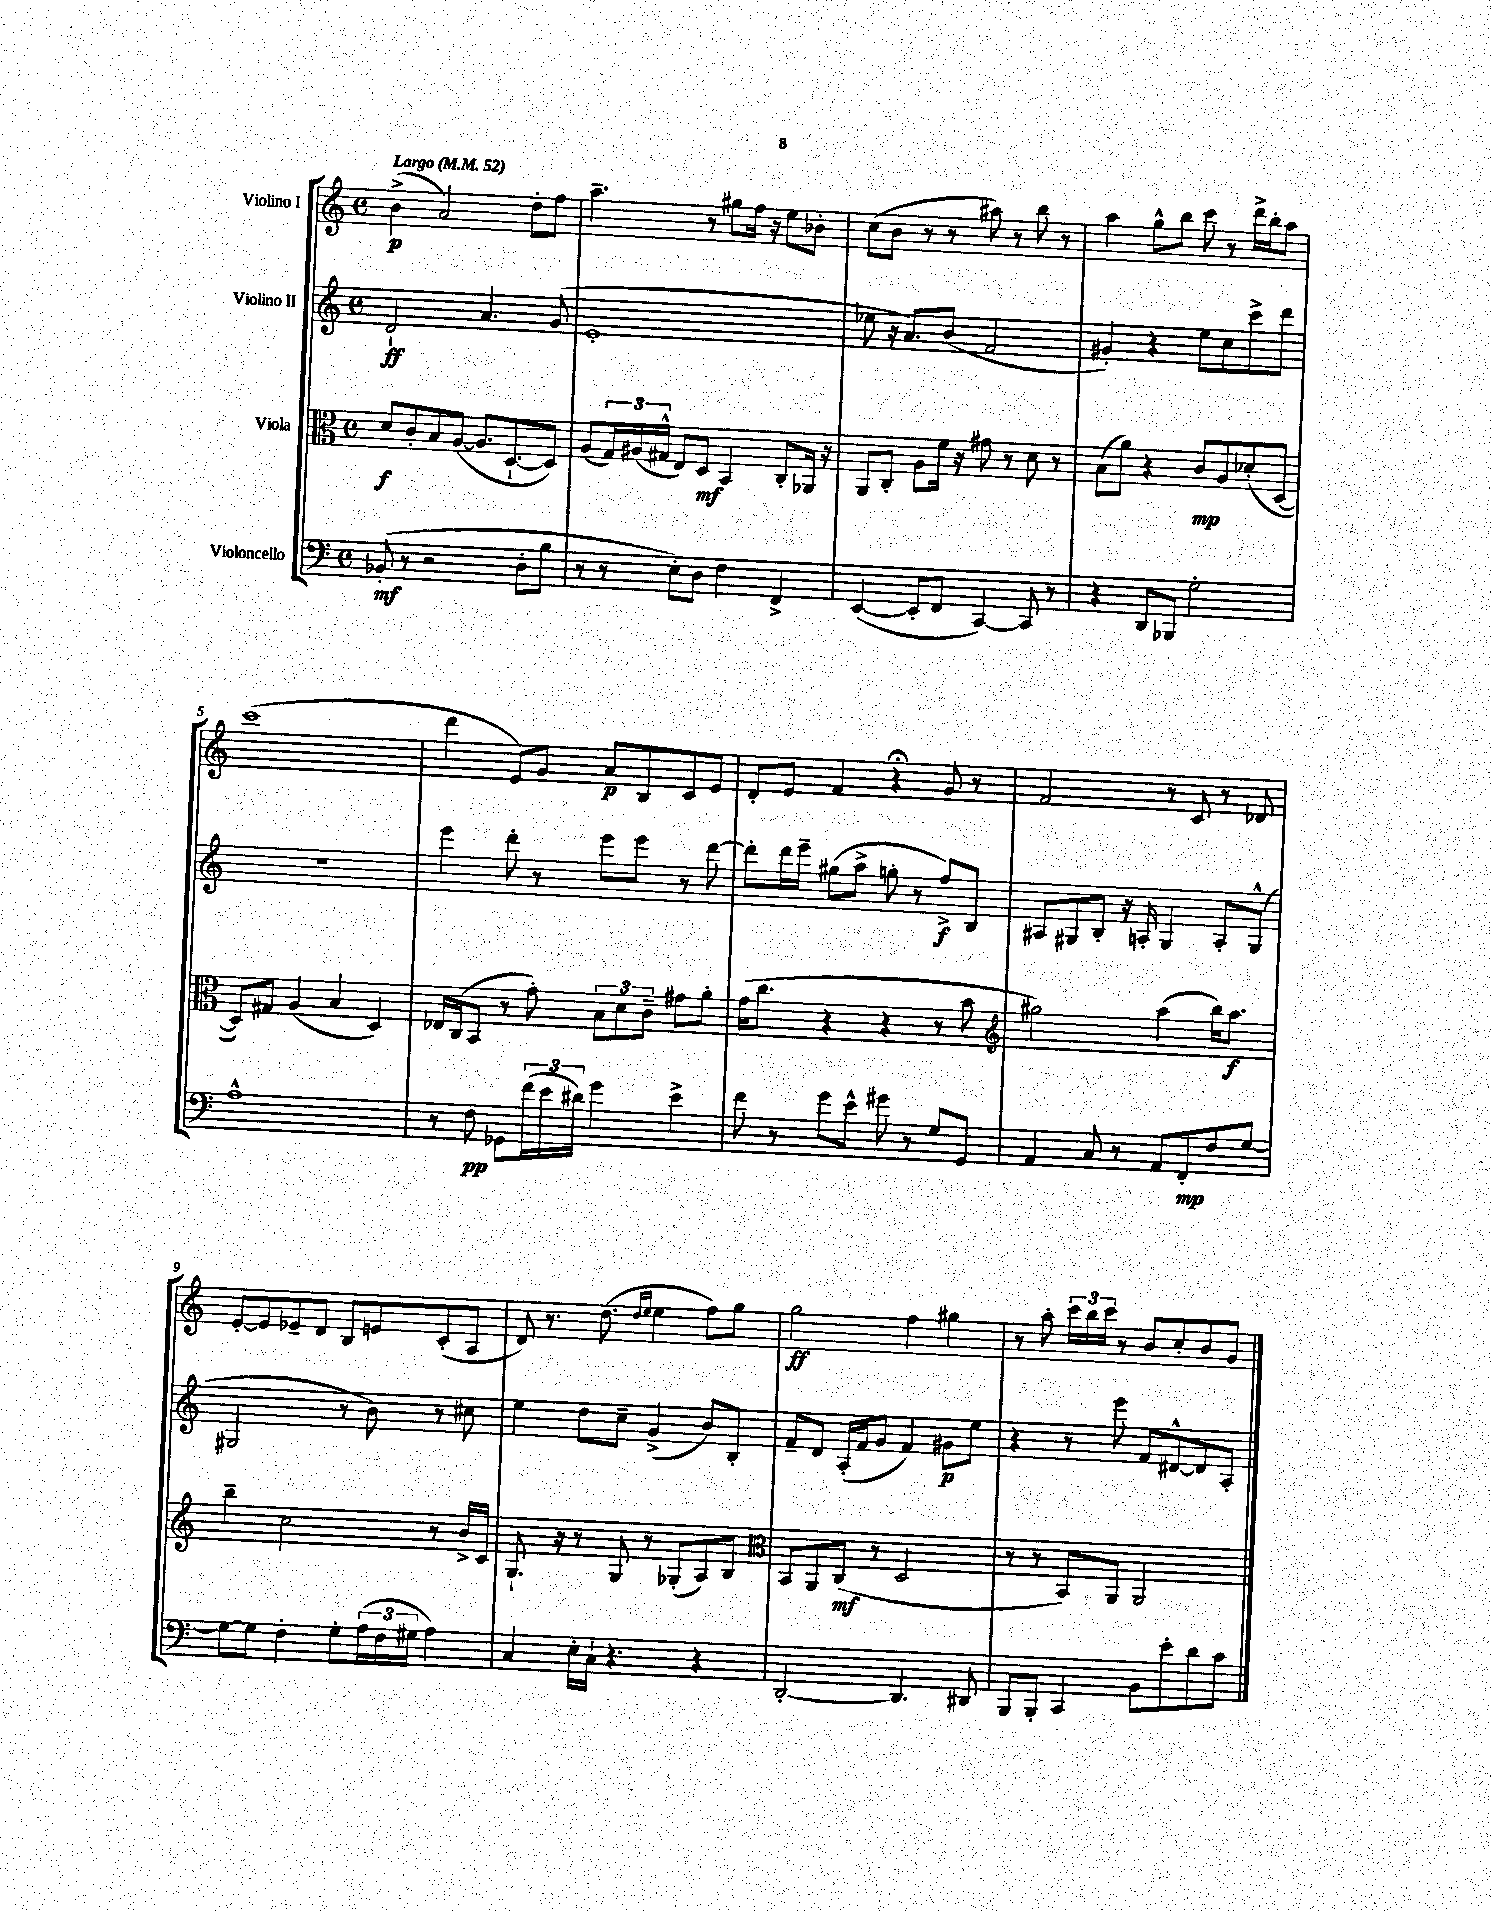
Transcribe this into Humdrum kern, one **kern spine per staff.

**kern	**dynam	**kern	**dynam	**kern	**dynam	**kern	**dynam
*part4	*part4	*part3	*part3	*part2	*part2	*part1	*part1
*staff4	*staff4	*staff3	*staff3	*staff2	*staff2	*staff1	*staff1
*I"Violoncello	*	*I"Viola	*	*I"Violino II	*	*I"Violino I	*
*clefF4	*	*clefC3	*	*clefG2	*	*clefG2	*
*k[]	*	*k[]	*	*k[]	*	*k[]	*
*M4/4	*	*M4/4	*	*M4/4	*	*M4/4	*
*met(c)	*	*met(c)	*	*met(c)	*	*met(c)	*
*MM52	*	*MM52	*	*MM52	*	*MM52	*
=1	=1	=1	=1	=1	=1	=1	=1
!	!	!	!	!	!	!LO:TX:a:B:t=Largo	!
(8BB-X'/	mf	8d/L	f	2d`/	ff	(4b^\	p
8r	.	8c'/	.	.	.	.	.
2r	.	8B/	.	.	.	2a/)	.
.	.	([8A/J	.	.	.	.	.
.	.	8.A/L]	.	4.a/	.	.	.
.	.	[8.D`/	.	.	.	.	.
8D'\L	.	.	.	.	.	8dd'\L	.
8B\J	.	8D/J])	.	(8g/	.	8ff\J	.
=2	=2	=2	=2	=2	=2	=2	=2
8r	.	(8A/L	.	1e'	.	4.aa~\	.
8r	.	24G/L)	.	.	.	.	.
.	.	(24A#X/	.	.	.	.	.
.	.	24G#X^^/JJ	.	.	.	.	.
8E'\L)	.	8E/L)	.	.	.	.	.
8D\J	.	8D/J	mf	.	.	8r	.
4F\	.	4BB/	.	.	.	8gg#X\L	.
.	.	.	.	.	.	16ff\Jk	.
.	.	.	.	.	.	16r	.
4FF^/	.	8C'/L	.	.	.	8ee\L	.
.	.	16AA-X/Jk	.	.	.	8b-X'\J	.
.	.	16r	.	.	.	.	.
=3	=3	=3	=3	=3	=3	=3	=3
([4EE/	.	8AA/L	.	8ee-X\	.	(8cc\L	.
.	.	8C'/J	.	16r	.	8b\J	.
.	.	.	.	8.a/L)	.	.	.
8EE'/L]	.	8A\L	.	.	.	8r	.
8FF/J	.	16f\Jk	.	(8b/J	.	8r	.
.	.	16r	.	.	.	.	.
[4CC/)	.	8g#X\	.	2f/	.	8aa#X\)	.
.	.	8r	.	.	.	8r	.
8CC/]	.	8d\	.	.	.	8bb\	.
8r	.	8r	.	.	.	8r	.
=4	=4	=4	=4	=4	=4	=4	=4
4r	.	(8B\L	.	4g#X'/)	.	4aa\	.
.	.	8a\J)	.	.	.	.	.
8DD/L	.	4r	.	4r	.	8gg^^\L	.
8BBB-X/J	.	.	.	.	.	8bb\J	.
2G'\	.	8c/L	mp	8ee\L	.	8ccc\	.
.	.	8A/	.	8cc\	.	8r	.
.	.	(8d-X'/	.	8ccc^\	.	16ddd^\LL	.
.	.	.	.	.	.	16bb'\J	.
.	.	[8D/J	.	8ddd\J	.	8aa\J	.
!!LO:LB:g=z
=5	=5	=5	=5	=5	=5	=5	=5
1A^^	.	8D/L])	.	1r	.	(1ccc	.
.	.	8G#X/J	.	.	.	.	.
.	.	(4A/	.	.	.	.	.
.	.	4B/	.	.	.	.	.
.	.	4D/)	.	.	.	.	.
=6	=6	=6	=6	=6	=6	=6	=6
8r	.	16E-X/LL	.	4eee\	.	4ddd\	.
.	.	(16C/J	.	.	.	.	.
8F\	pp	8BB/J	.	.	.	.	.
8GG-X\L	.	8r	.	8ddd'\	.	8e/L)	.
(24f\L	.	8g'\)	.	8r	.	8g/J	.
24e\	.	.	.	.	.	.	.
24d#X\JJ)	.	.	.	.	.	.	.
4g\	.	12B\L	.	8eee\L	.	8a/L	p
.	.	12d\	.	.	.	.	.
.	.	.	.	8eee\J	.	8B/	.
.	.	12c~\J	.	.	.	.	.
4e^\	.	8g#X\L	.	8r	.	8c/	.
.	.	8a'\J	.	[8ddd\	.	8e/J	.
=7	=7	=7	=7	=7	=7	=7	=7
8f\	.	(16g\KL	.	8ddd'\L]	.	8d'/L	.
.	.	8.cc\J	.	.	.	.	.
8r	.	.	.	16ddd\L	.	8e/J	.
.	.	.	.	16eee~\JJ	.	.	.
8g\L	.	4r	.	(8gg#X\L	.	4f/	.
8e^^\J	.	.	.	8aa^\J	.	.	.
8g#X\	.	4r	.	8ggn'\	.	4r;<	.
8r	.	.	.	8r	.	.	.
8G/L	.	8r	.	8ff^/L)	f	8g/	.
8GG/J	.	8b\	.	8B/J	.	8r	.
=8	=8	=8	=8	=8	=8	=8	=8
*	*	*clefG2	*	*	*	*	*
4AA/	.	2gg#X\)	.	8A#X/L	.	2f/	.
.	.	.	.	8G#X/	.	.	.
8C/	.	.	.	8B'/J	.	.	.
8r	.	.	.	16r	.	.	.
.	.	.	.	16An'/	.	.	.
8AA/L	.	(4aa\	.	4G#/	.	8r	.
8FF'/	mp	.	.	.	.	8c/	.
8F/	.	16bb\KL)	.	8A'/L	.	8r	.
.	.	8.aa\J	f	.	.	.	.
[8G/J	.	.	.	(8G#^^/J	.	8d-X/	.
!!LO:LB:g=z
=9	=9	=9	=9	=9	=9	=9	=9
8G\L_	.	4bb~\	.	2G#X/	.	[8e'/L	.
8G\J]	.	.	.	.	.	8e/]	.
4F'\	.	2cc\	.	.	.	8e-X~/	.
.	.	.	.	.	.	8d/J	.
8G'\L	.	.	.	8r	.	8B/L	.
(24A\L	.	.	.	8b\)	.	8en/	.
24F\	.	.	.	.	.	.	.
24G#X\JJ	.	.	.	.	.	.	.
4A\)	.	8r	.	8r	.	(8c'/	.
.	.	16b^/LL	.	8cc#X\	.	8A/J	.
.	.	16c/JJ	.	.	.	.	.
=10	=10	=10	=10	=10	=10	=10	=10
4C/	.	8.G`/	.	4ee\	.	8d/)	.
.	.	.	.	.	.	8.r	.
.	.	16r	.	.	.	.	.
16E'\LL	.	8r	.	8dd\L	.	.	.
16C`\JJ	.	.	.	.	.	(8.dd\	.
4.r	.	8G/	.	8cc~\J	.	.	.
.	.	.	.	.	.	16qqdd/LL	.
.	.	.	.	.	.	16qqee/JJ	.
.	.	8r	.	(4g^/	.	4ee\	.
.	.	(8G-X'/L	.	.	.	.	.
4r	.	8A/)	.	8b/L)	.	8ff\L)	.
.	.	8B/J	.	8B'/J	.	8gg\J	.
=11	=11	=11	=11	=11	=11	=11	=11
*	*	*clefC3	*	*	*	*	*
[2DD'/	.	8BB/L	.	8f~/L	.	2gg\	ff
.	.	8AA/	.	8d/J	.	.	.
.	.	(8C/J	mf	(16A'/LL	.	.	.
.	.	.	.	16f/J	.	.	.
.	.	8r	.	8g/J	.	.	.
4.DD/]	.	2D/	.	4f/)	.	4ff\	.
.	.	.	.	8g#X\L	p	4gg#X\	.
8DD#X/	.	.	.	8ee\J	.	.	.
=12	=12	=12	=12	=12	=12	=12	=12
8BBB/L	.	8r	.	4r	.	8r	.
8BBB'/J	.	8r	.	.	.	8aa'\	.
4CC/	.	8BB/L)	.	8r	.	24ccc\LL	.
.	.	.	.	.	.	24bb\	.
.	.	.	.	.	.	24ccc\JJ	.
.	.	8AA/J	.	8eee\	.	8r	.
8BB\L	.	2AA/	.	8f/L	.	8b/L	.
8e'\	.	.	.	[8d#X^^/	.	8cc'/	.
8d\	.	.	.	8d#/]	.	8b/	.
8c\J	.	.	.	8A'/J	.	8g/J	.
==	==	==	==	==	==	==	==
*-	*-	*-	*-	*-	*-	*-	*-
